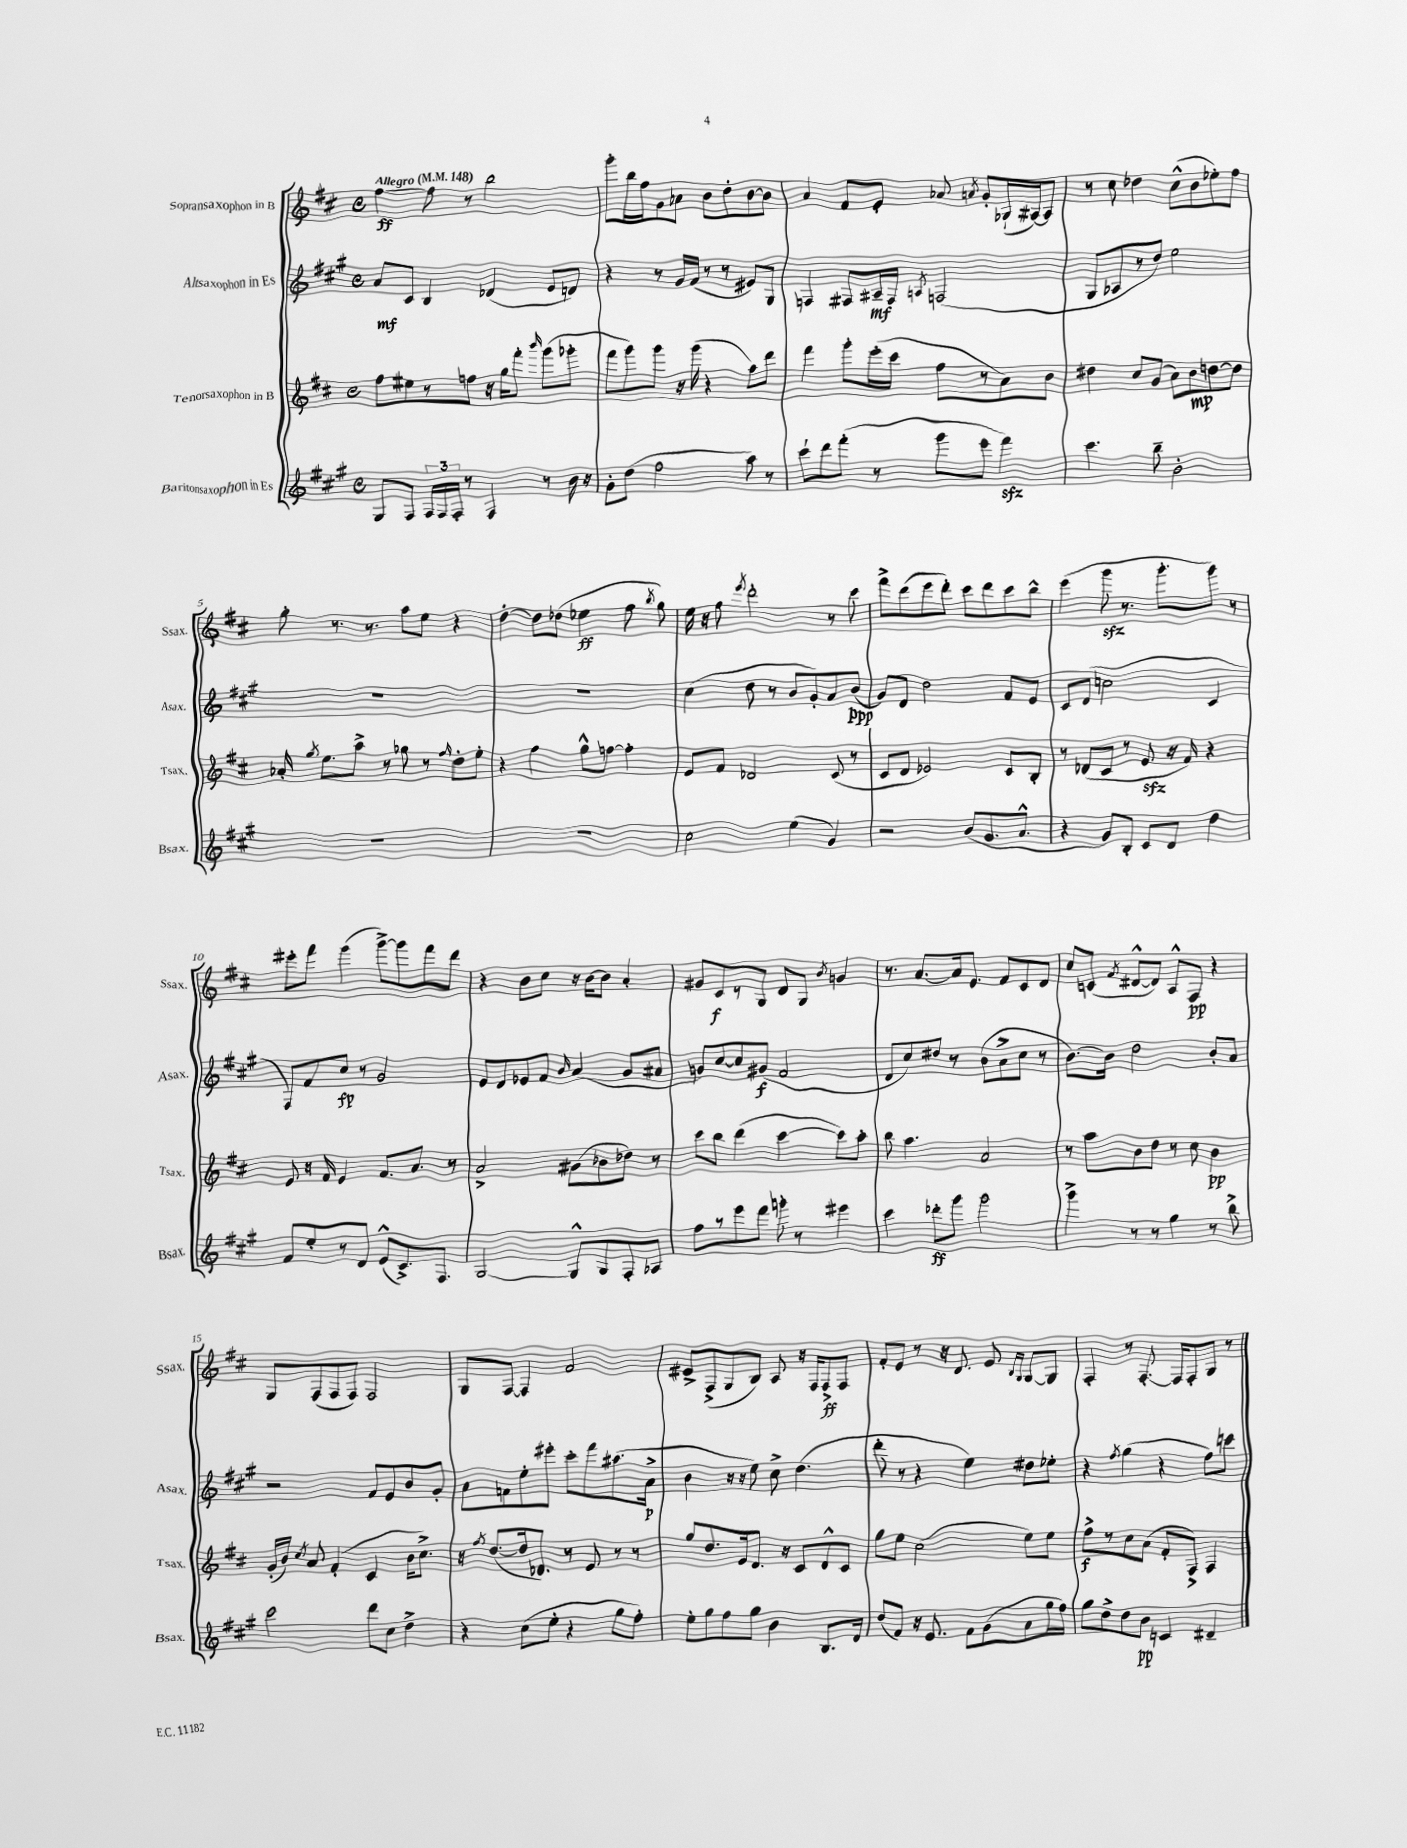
<<
\new StaffGroup <<
\new Staff = "s0" \with { instrumentName = "Sopransaxophon in B" shortInstrumentName = "Ssax." } {
    \clef treble \key d \major \defaultTimeSignature \time 4/4 \tempo "Allegro" 4 = 148
    \autoBeamOff fis''4~\ff fis''8 r8 b''2 |
    g'''8[-. b''16 fis''16 g'8 aes'8] b'8[ d''8-. b'8~ b'8] |
    a'4 fis'8[ e'8]-. aes'8 \acciaccatura { a'8 } g'8[-. ges16-!( ais16~) ais8] |
    r8 cis''8 des''4 cis''8[-^( b'8 ees''8-.) fis''8] |
    g''8-. r8. r8. a''8[ e''8] r4 |
    d''4~-. d''8[ des''8]( ees''4\ff fis''8 \acciaccatura { b''8 } g''8) |
    e''16 r16 fis''8 \acciaccatura { e'''8 } d'''2-. r8 cis'''8 |
    fis'''8[-> d'''8( e'''8 d'''8]-.) cis'''8[ d'''8 cis'''8 b''8]-^ |
    e'''4( g'''8\sfz r8. g'''8.[-. g'''8]) r8 |
    eis'''8[-. fis'''8] g'''4( g'''8[~->) g'''8 fis'''8 d'''8] |
    r4 b'8[ cis''8] r16 b'16[~ b'8] a'4-. |
    gis'8[ cis'8\f r8 g8] d'8[ g8] \acciaccatura { b'8 } g'4 |
    r8. a'8.[~ a'16 e'8.] fis'8[ cis'8 d'8] |
    cis''8[ c'8]( \acciaccatura { fis'8 } dis'8[~-^ dis'8]) a8[-^ fis8]\pp r4 |
    g8[ fis8( fis8 fis8]) fis2 |
    g8[ fis8]~ fis4 fis'2 |
    eis'8[-> fis8->( g8 b8]) a8 r16 fis16[ fis8->\ff fis8] |
    fis'8[-. e'8] r8 r16 d'8. e'8 \grace { b16[ g16] } g8[~ g8] |
    fis4-. r8 fis8.~-. fis16[ fis8-. g8] r8 \bar "|." |
}
\new Staff = "s1" \with { instrumentName = "Altsaxophon in Es" shortInstrumentName = "Asax." } {
    \clef treble \key a \major \defaultTimeSignature \time 4/4
    \autoBeamOff a'8[\mf cis'8] b4 des'4( e'8[ d'8]) |
    r4 r8 gis'16[ fis'16]( r8 r8 eis'8[) gis8] |
    f4 fis8[ ais16--\mf fis16] \acciaccatura { a8 } f2( |
    gis8[ aes8 r8 d''8]) e''2 |
    R1 |
    R1 |
    cis''4( d''8 r8 b'8[ gis'8-.) a'8 b'8]\ppp( |
    gis'8[) d'8] d''2 fis'8[ e'8] |
    cis'8[ d'8]( c''2 cis'4 |
    fis8[) fis'8 cis''8]\fp r8 gis'2 |
    e'8[ d'8 ees'8 fis'8] \grace { b'16 } a'4( gis'8[ ais'8] |
    g'8[) cis''8~ cis''8 gis'8]\f( fis'2 |
    d'8[ cis''8) dis''8] r8 b'8[( a'8-> cis''8] r8 |
    b'8.[~) b'16] d''2 b'8[-. a'8] |
    r2 fis'8[ e'8 b'8 gis'8]-. |
    a'8[ f'8 e''8-. eis'''8]-. cis'''8[-. fis'''8 ais''8.( a'16]->\p |
    b'4 r16 r16 e''8) cis''8-> d''4.( |
    d'''8-. r8 r4 e''4) dis''8[ ees''8]-. |
    r4 \acciaccatura { fis''8 } gis''4( r4 fis''8[) c'''8] \bar "|." |
}
\new Staff = "s2" \with { instrumentName = "Tenorsaxophon in B" shortInstrumentName = "Tsax." } {
    \clef treble \key d \major \defaultTimeSignature \time 4/4
    \autoBeamOff fis''8[ eis''8 r8 f''8] r16 g''16[ fis'''8]-. \grace { b'''16 } g'''8[( ges'''8]-. |
    fis'''8[ g'''8) g'''8] r16 g'''16( r4 a''8[) d'''8] |
    fis'''4 g'''8[-. e'''16-.( cis'''16] fis''8[ r8 a'8) b'8] |
    dis''4 cis''8[ g'8]( a'8[) b'8\mp d''8~ d''8] |
    aes'16-. \acciaccatura { g''8 } e''8.[ a''8]-> r8 ges''8 r8 \grace { fis''16 } d''8[-. e''8]-. |
    r4 fis''4 g''8[-^ f''8]~ f''4-. |
    e'8[ fis'8] des'2 cis'8( r8 |
    cis'8[ d'8] ees'2) cis'8[ b8]-. |
    r8 des'8[( cis'8] r8 e'8\sfz r16 fis'16) r4 |
    e'8 r16 fis'16 e'4 fis'8.[ a'8.] r8 |
    a'2-> gis'8[( bes'8 des''8]) r8 |
    cis'''8[ b''8] d'''4( cis'''4~ cis'''8[) a''8]-. |
    b''8 a''4. a'2 |
    r8 a''8[ b'8 d''8] r8 cis''8 b'4\pp |
    g'16[-.( b'16]) \acciaccatura { cis''8 } a'8 fis'4-.( cis'4 b'16[ cis''8.]->) |
    r16 \acciaccatura { fis''8 } d''8.[~( d''16 des'8.]) r8 e'8 r8 r8 |
    g''8[ d''8. e'16 d'8.] r16 cis'8[ d'8-^ cis'8] |
    g''8[ e''8] cis''2( e''8[) e''8] |
    fis''8[->\f r8 cis''8 a'8]( fis'8[-. fis8]->) fis4 \bar "|." |
}
\new Staff = "s3" \with { instrumentName = "Baritonsaxophon in Es" shortInstrumentName = "Bsax." } {
    \clef treble \key a \major \defaultTimeSignature \time 4/4
    \autoBeamOff gis8[ fis8] \tuplet 3/2 { fis16[ fis16 fis16]-. } r8 fis4 r8 b'16 r16 |
    gis'8[-. d''8]( fis''2 a''8) r8 |
    cis'''8[-! d'''8 fis'''8]-.( r8 gis'''8[ e'''8] fis'''4\sfz) |
    cis'''4. b''8-- b'2-. |
    R1 |
    R1 |
    cis''2 e''4( gis'4) |
    r2 b'8[( gis'8. a'8.]-^ |
    r4 gis'8[) b8]-. cis'8[ d'8] d''4 |
    fis'8[ e''8-. r8 d'8] e'8[-^( cis'8.->) fis8.] |
    gis2~ gis8[-^ gis8 fis8-. aes8] |
    fis''8[ r8 e'''8 fis'''8] g'''8-. r8 eis'''4 |
    cis'''4 des'''8[-.\ff gis'''8] gis'''2 |
    gis'''4-> r8 r8 gis''4 r8 b''8-> |
    cis'''2 d'''8[ cis''8] d''4-> |
    r4 cis''8[( e''8]-. r4 gis''8[ fis''8]-.) |
    e''8[-. gis''8 fis''8 gis''8] b'4 b8.[ d'16] |
    d''8[( fis'8]) r16 e'8. fis'8[ gis'8( a'8 gis''16 fis''16]) |
    gis''8[ d''8-> d''8 b'8]\pp c'4 dis'4-- \bar "|." |
}
>>
>>
